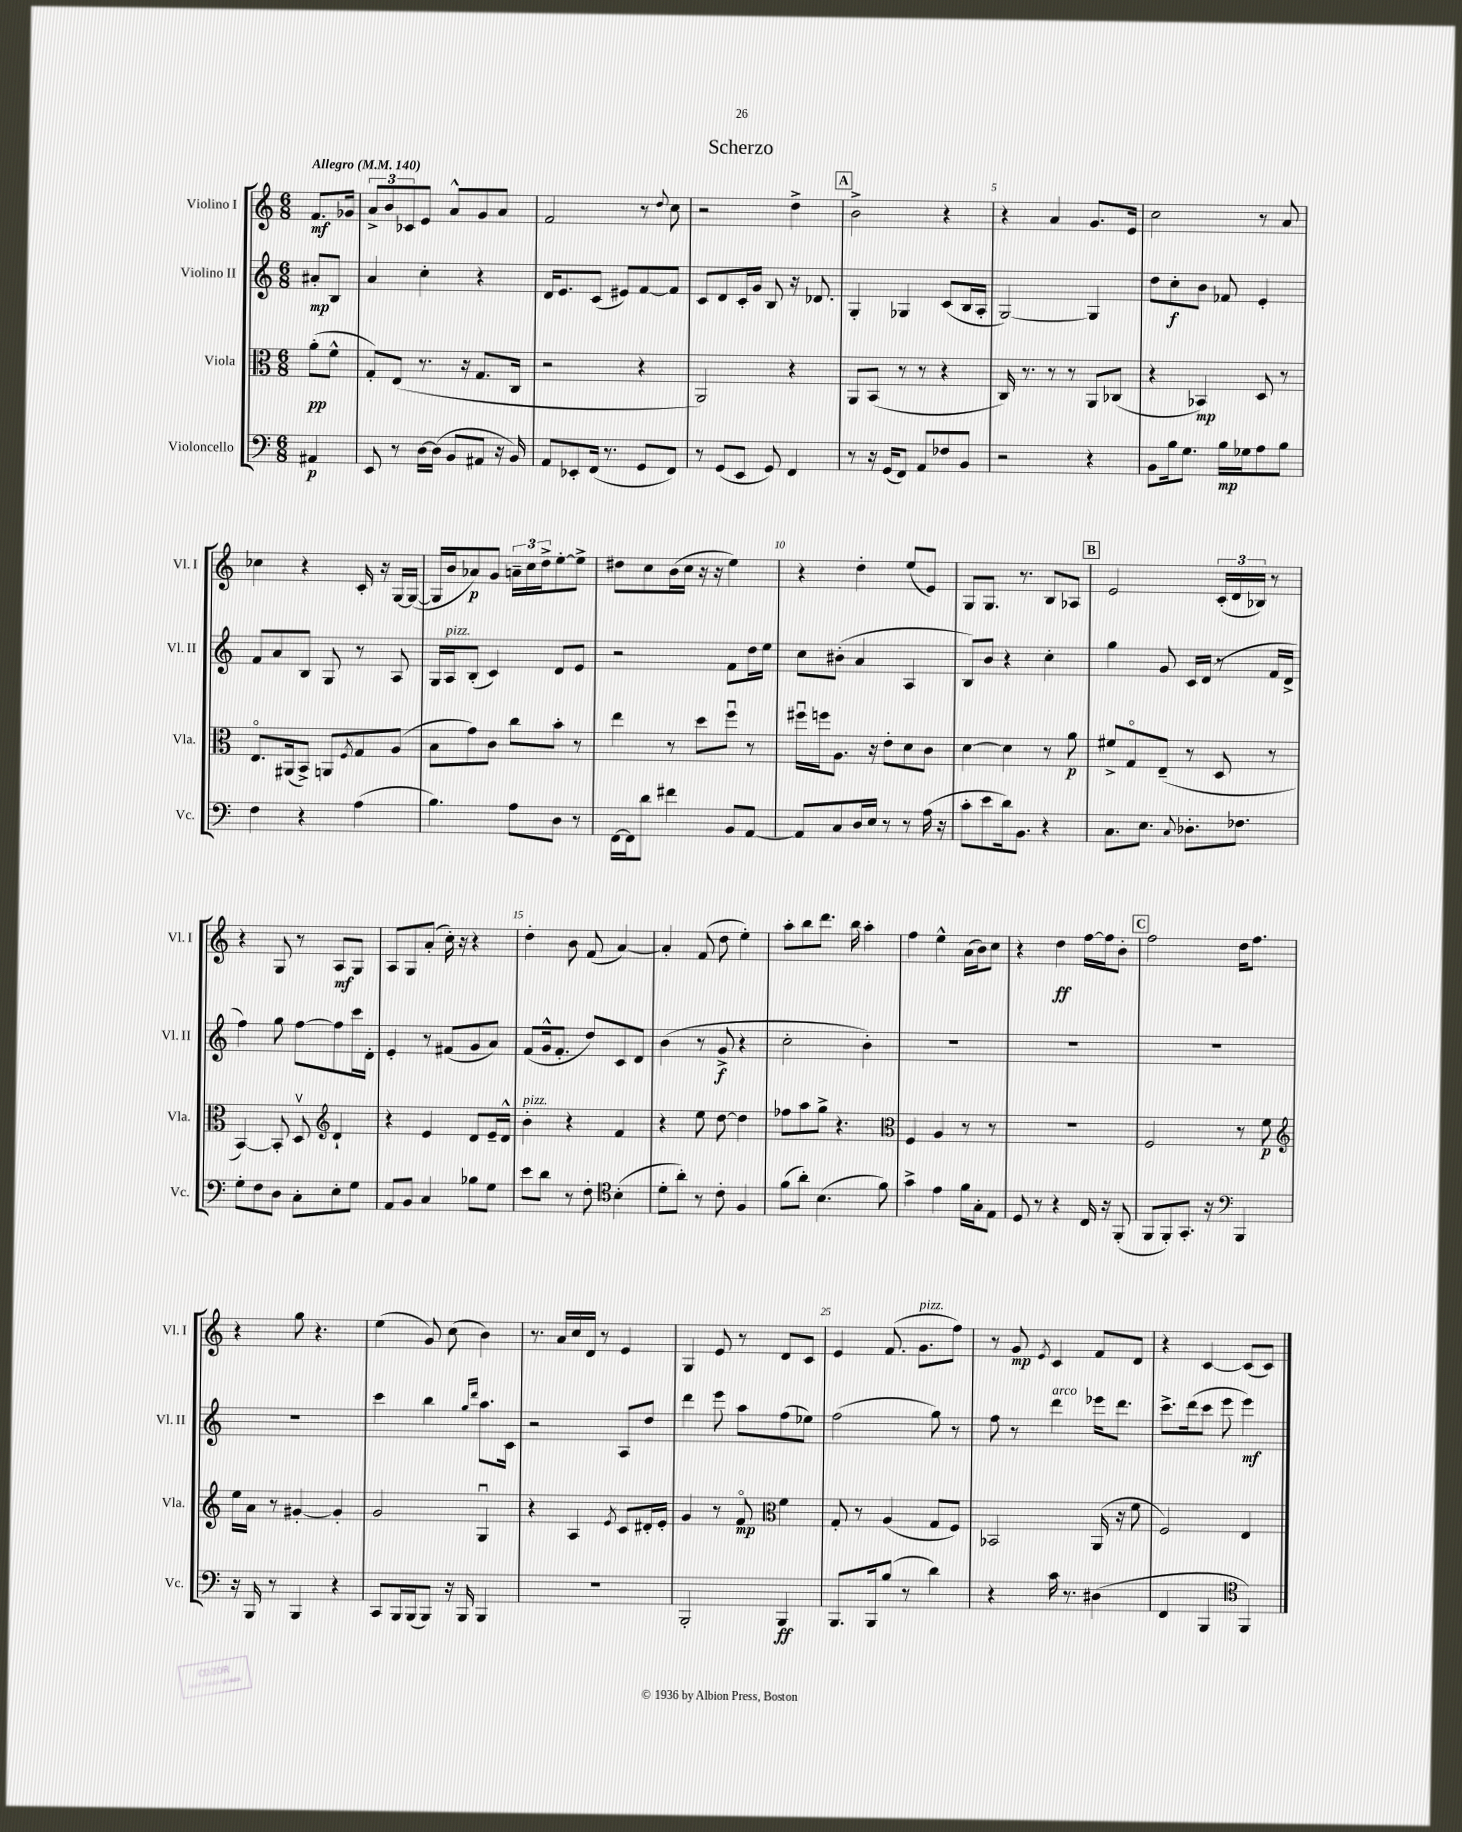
\header { title = "Scherzo" }
<<
\new StaffGroup <<
\new Staff = "s0" \with { instrumentName = "Violino I" shortInstrumentName = "Vl. I" } {
    \clef treble \key c \major \numericTimeSignature \time 6/8 \partial 4 \tempo "Allegro" 4 = 140
    f'8.\mf ges'16 |
    \tuplet 3/2 { a'8-> b'8 ces'8 } e'8 a'8-^ g'8 a'8 |
    f'2 r8 \appoggiatura { d''8 } c''8 |
    r2 d''4-> |
    \mark \markup { \box "A" } b'2-> r4 |
    r4 a'4 g'8. e'16 |
    c''2 r8 a'8 |
    ces''4 r4 c'16-. r16 g16~ g16~( |
    g16 b'16 aes'8\p) g'8 \tuplet 3/2 { a'16-- c''16 d''16-> } e''8~-. e''8-> |
    dis''8 c''8 b'16( c''16 r16 r16 e''4) |
    r4 d''4-. e''8( e'8) |
    g8 g8. r8. b8 aes8 |
    \mark \markup { \box "B" } e'2 \tuplet 3/2 { c'16-.( d'16 bes16) } r8 |
    r4 g8 r8 a8\mf g8 |
    a8 g8 a'8-.( c''16-.) r16 r4 |
    d''4-. b'8 f'8( a'4~) |
    a'4-. f'8( d''8 e''4-.) |
    a''8-. b''8 d'''8. b''16 a''4-. |
    f''4 e''4-^ a'16( b'16) c''8 |
    r4 d''4\ff f''16~ f''16 b'8-. |
    \mark \markup { \box "C" } f''2 d''16 f''8. |
    r4 g''8 r4. |
    e''4( g'8) c''8( b'4) |
    r8. a'16 c''16 d'16 r8 e'4 |
    g4 e'8 r8 d'8 c'8 |
    e'4 f'8.( g'8.^\markup { \italic "pizz." } f''8) |
    r8 g'8\mp \acciaccatura { e'8 } c'4 f'8 d'8 |
    r4 c'4~ c'8( c'8) \bar "|." |
}
\new Staff = "s1" \with { instrumentName = "Violino II" shortInstrumentName = "Vl. II" } {
    \clef treble \key c \major \numericTimeSignature \time 6/8 \partial 4
    ais'8-.\mp b8 |
    a'4 c''4-. r4 |
    d'16 e'8. c'8( eis'8) f'8~ f'8 |
    c'8 d'8 c'16-. g'16 b8 r16 des'8. |
    \mark \markup { \box "A" } g4-. ges4 c'8( b16 a16-. |
    g2~) g4 |
    d''8 c''8-.\f b'8 fes'8 e'4-. |
    f'8 a'8 b8 g8 r8 a8 |
    g16 a16^\markup { \italic "pizz." } b8-.( c'4) d'8 e'8 |
    r2 f'8 d''16 e''16 |
    c''8 bis'8-.( a'4 a4 |
    b8) b'8 r4 c''4-. |
    \mark \markup { \box "B" } g''4 g'8 c'16 d'16( r8 f'16 d'16-> |
    f''4) g''8 f''8~ f''8 c'''16 d'16-. |
    e'4-. r8 fis'8( g'8 a'8) |
    f'8( g'16-^ f'8.-. d''8) c'8 d'8 |
    b'4( r8 g'8->\f r4 |
    c''2-. b'4-.) |
    R2. |
    R2. |
    \mark \markup { \box "C" } R2. |
    R2. |
    c'''4 b''4 \grace { g''16 d'''16 } a''8. c'16 |
    r2 a8 d''8 |
    d'''4 e'''8 a''8 f''8( ees''8) |
    f''2( g''8) r8 |
    f''8 r8 d'''4^\markup { \italic "arco" } ees'''16 d'''8. |
    c'''8.-> d'''16( c'''8 e'''8 e'''4\mf) \bar "|." |
}
\new Staff = "s2" \with { instrumentName = "Viola" shortInstrumentName = "Vla." } {
    \clef alto \key c \major \numericTimeSignature \time 6/8 \partial 4
    a'8-.\pp( f'8-^ |
    g8-.) e8( r8. r16 g8. c16 |
    r2 r4 |
    a,2) r4 |
    \mark \markup { \box "A" } a,8 b,8( r8 r8 r4 |
    c16) r8. r8 r8 a,8 ces8( |
    r4 bes,4\mp) d8 r8 |
    e8.\flageolet ais,16( b,8->) a,8 \acciaccatura { f8 } g8 a8( |
    b8 g'8) c'8 c''8 b'8-. r8 |
    e''4 r8 d''8 f''8\downbow r8 |
    fis''16\downbow f''16 a8. r16 e'8-. d'8 c'8 |
    d'4~ d'4 r8 a'8\p |
    \mark \markup { \box "B" } fis'8-> g8\flageolet e8--( r8 d8 r8 |
    b,4~) b,8-. d8\upbow \clef treble d'4-! |
    r4 e'4 d'8 e'16-- d'16-^ |
    b'4-.^\markup { \italic "pizz." } r4 f'4 |
    r4 e''8 d''8~ d''4 |
    fes''8 a''8 g''8-> r4. |
    \clef alto f4 a4 r8 r8 |
    R2. |
    \mark \markup { \box "C" } f2 r8 f'8\p |
    \clef treble e''16 a'16 r8 gis'4~-. gis'4-. |
    g'2 g4\downbow |
    r4 a4 \acciaccatura { e'8 } c'8 dis'16-. e'16-. |
    g'4 r8 f'8\flageolet\mp \clef alto f'4 |
    g8-. r8 a4( g8 f8) |
    bes,2 a,16( r16 f'8 |
    f2) e4 \bar "|." |
}
\new Staff = "s3" \with { instrumentName = "Violoncello" shortInstrumentName = "Vc." } {
    \clef bass \key c \major \numericTimeSignature \time 6/8 \partial 4
    ais,4\p |
    e,8 r8 d16~ d16( b,8 ais,8 r16 b,16) |
    a,8 ees,8-. f,16( r8. g,8 f,8) |
    r8 g,8( e,8 g,8) f,4 |
    \mark \markup { \box "A" } r8 r16 g,16( f,8) a,8 fes8 b,8 |
    r2 r4 |
    b,8 b16 g8. b16\mp ges16 a8 b8 |
    f4 r4 a4( |
    b4.) a8 d8 r8 |
    f,16~ f,16 d'8 fis'4 b,8 a,8~ |
    a,8 c8 d16 e16 r8 r8 a16( r16 |
    c'8-. e'8 d'16) b,8. r4 |
    \mark \markup { \box "B" } c8. e8. \appoggiatura { c8 } des8.-. fes8. |
    g8-. f8 d8 c8-. e8-. g8 |
    a,8 b,8 c4 bes8 g8 |
    e'8 d'8 r8 f8-. \clef tenor b4-.( |
    d'8-. a'8-.) r8 c'8-. f4 |
    f'8( a'8-.) b4.( f'8) |
    g'4-> e'4 f'16 g16-. e8 |
    d8 r8 r4 c16 r16 f,8-.( |
    \mark \markup { \box "C" } f,8 f,8-.) g,8.-. r16 \clef bass b,,4 |
    r16 b,,16 r8 b,,4 r4 |
    c,8 b,,16 b,,16( b,,8) r16 b,,16 b,,4 |
    R2. |
    b,,2-. b,,4\ff |
    b,,8. b,,16 b8( r8 d'4) |
    r4 c'16 r8. dis4( |
    f,4 b,,4 \clef tenor f,4) \bar "|." |
}
>>
>>
\layout { \context { \Score \override BarNumber.break-visibility = ##(#f #t #t) barNumberVisibility = #(every-nth-bar-number-visible 5) } }
